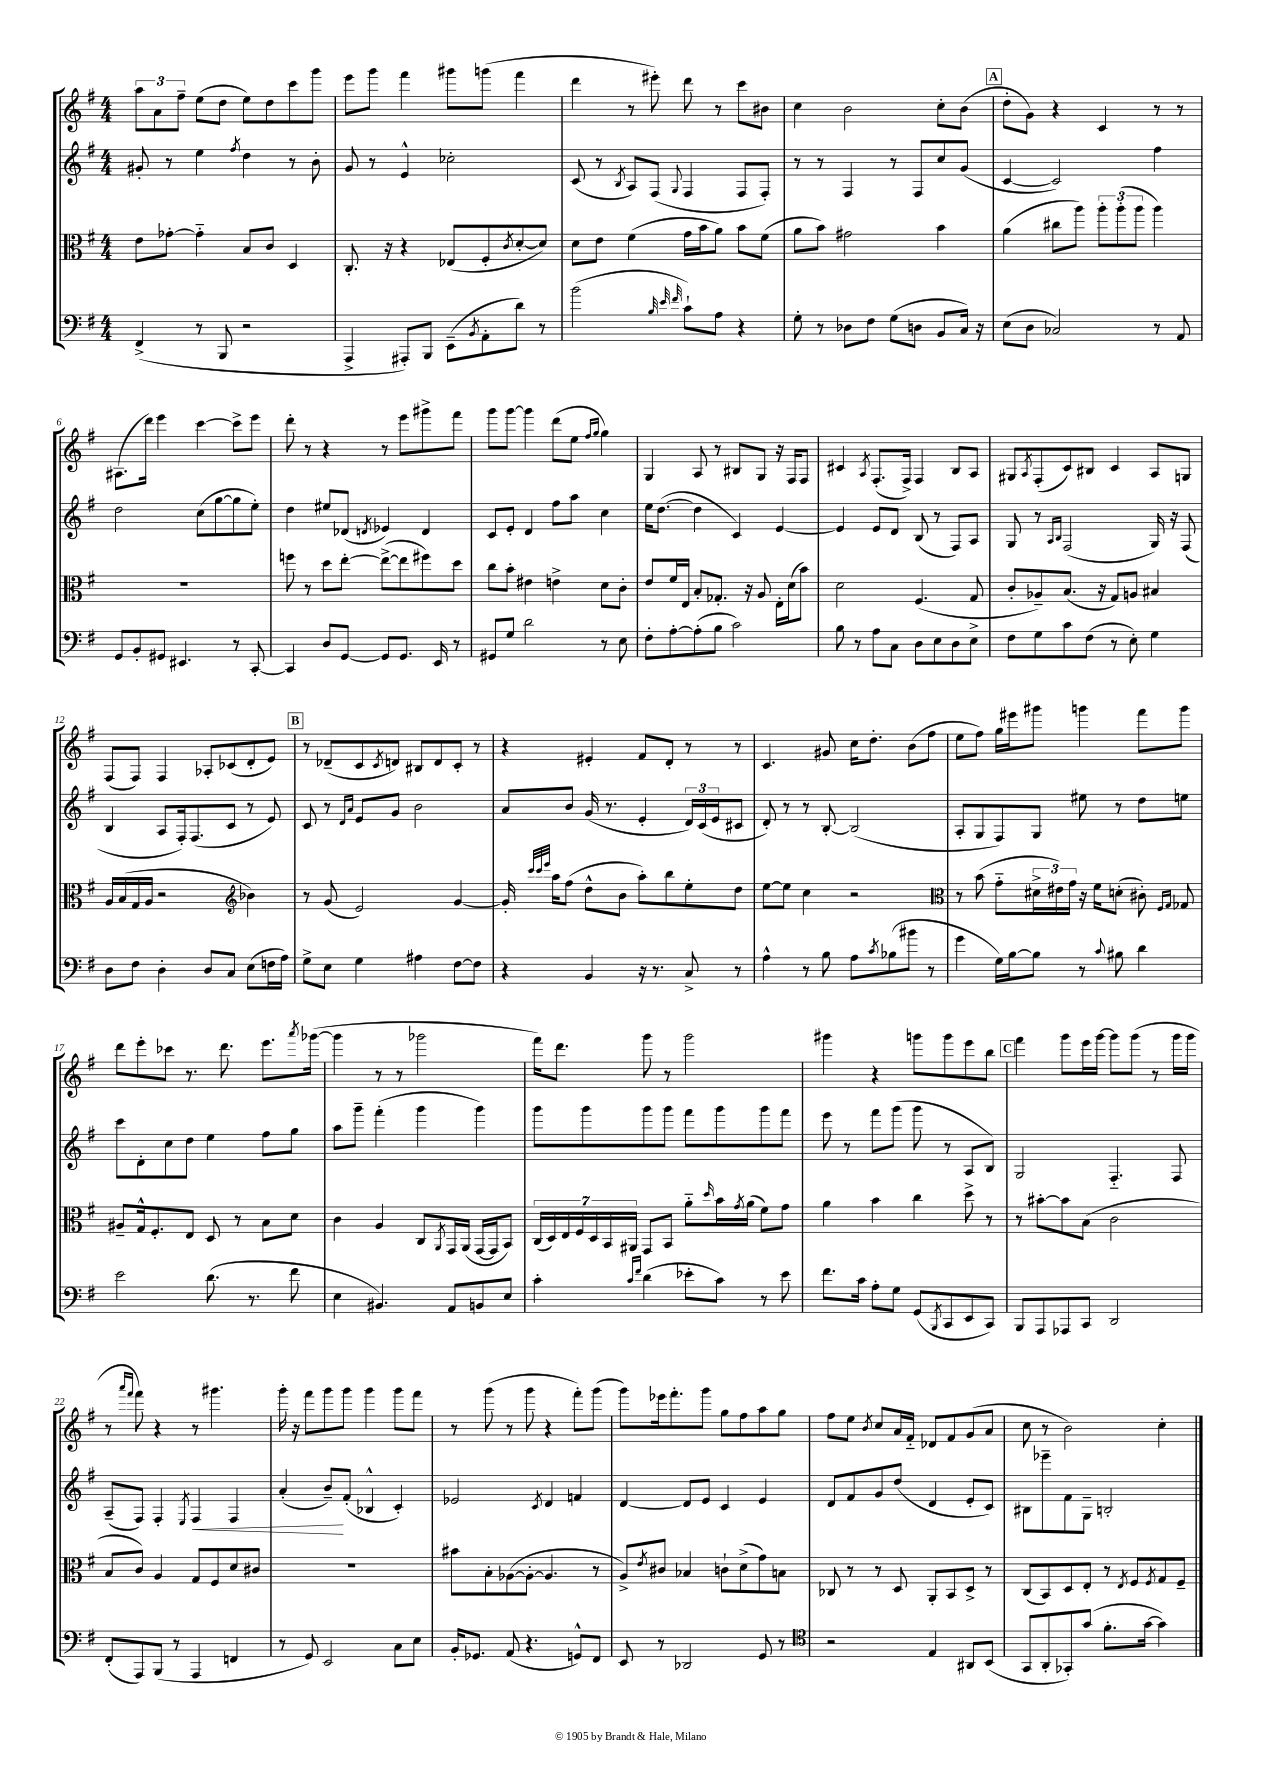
<<
\new StaffGroup <<
\new Staff = "s0" {
    \clef treble \key g \major \numericTimeSignature \time 4/4
    \tuplet 3/2 { a''8 a'8 fis''8-- } e''8( d''8 e''8) d''8 c'''8 g'''8 |
    e'''8 g'''8 fis'''4 gis'''8 g'''8( fis'''4 |
    d'''4 r8 eis'''8-.) d'''8 r8 c'''8 bis'8 |
    c''4 b'2 c''8-. b'8( |
    \mark \markup { \box "A" } d''8-. g'8) r4 c'4 r8 r8 |
    ais8.( d'''16) e'''4 c'''4~ c'''8-> e'''8 |
    d'''8-. r8 r4 r8 e'''8 gis'''8-> fis'''8 |
    g'''8 g'''8~ g'''4 d'''8( e''8 \grace { fis''16 g''16 } g''4) |
    g4 a8 r8 bis8 g8 r16 fis16 fis8 |
    cis'4 \acciaccatura { a8 } fis8.-.( fis16->) fis4 b8 a8 |
    gis8 \acciaccatura { a8 } fis8-.( c'8) bis8 c'4 a8 g8 |
    fis8( fis8) fis4 aes8-. ces'8( d'8-. e'8) |
    \mark \markup { \box "B" } r8 des'8--( c'8 \acciaccatura { c'8 } d'8) bis8 d'8 c'8-. r8 |
    r4 eis'4-. fis'8 d'8-. r8 r8 |
    c'4. gis'8 c''16 d''8.-. b'8( fis''8 |
    e''8 fis''8) g''16 eis'''16 gis'''8 g'''4 fis'''8 g'''8 |
    d'''8 e'''8-. ces'''8 r8. d'''8. e'''8. \acciaccatura { a'''8 } ges'''16~( |
    ges'''4 r8 r8 ges'''2 |
    fis'''16) d'''8. g'''8 r8 g'''2 |
    gis'''4 r4 g'''8 g'''8 e'''8 b''8 |
    \mark \markup { \box "C" } fis'''4 g'''8 e'''16 g'''16~ g'''8 g'''8( r8 g'''16 g'''16 |
    r8 \grace { a'''16 fis'''16 } fis'''8) r4 r8 gis'''4. |
    g'''16-. r16 fis'''8 g'''8 g'''8 g'''4 g'''8 fis'''8 |
    r8 g'''8( r8 g'''8 r4 fis'''8-.) g'''8( |
    g'''8) ees'''16 fis'''8.-. g'''8 g''8 fis''8 a''8 g''8 |
    fis''8 e''8 \acciaccatura { b'8 } c''8 a'16 fis'16-_ des'8 fis'8 g'8( a'8 |
    c''8 r8 b'2) c''4-. \bar "|." |
}
\new Staff = "s1" {
    \clef treble \key g \major \numericTimeSignature \time 4/4
    gis'8-. r8 e''4 \acciaccatura { fis''8 } d''4 r8 b'8-. |
    g'8 r8 e'4-^ ces''2-. |
    c'8( r8 \acciaccatura { b8 } a8) fis8( \appoggiatura { g8 } fis4 fis8 fis8-.) |
    r8 r8 fis4 r8 fis8 c''8 g'8( |
    \mark \markup { \box "A" } c'4~ c'2) fis''4 |
    d''2 c''8( g''8~ g''8 e''8-.) |
    d''4 eis''8 des'8( \acciaccatura { d'8 } ees'4) d'4 |
    c'8 e'8-. d'4 fis''8 a''8 c''4 |
    e''16 d''8.~( d''4 c'4) e'4~ |
    e'4 e'8 d'8 b8( r8 fis8) a8 |
    g8 r8 \grace { a16 b16 } fis2( g16) r16 fis8( |
    b4 a8 fis16-.) fis8.( c'8 r8 e'8) |
    \mark \markup { \box "B" } c'8 r8 \grace { d'16 a'16 } e'8 g'8 b'2 |
    a'8 b'8 g'16( r8. e'4-. \tuplet 3/2 { d'16) c'16( e'16 } cis'8 |
    d'8-.) r8 r8 b8~-. b2( |
    a8-. g8 fis8) g8 eis''8 r8 d''8 e''8 |
    c'''8 d'8-. c''8 d''8 e''4 fis''8 g''8 |
    a''8 g'''8-- fis'''4-.( g'''4 g'''4) |
    g'''8 g'''8 g'''8 g'''8 fis'''8 g'''8 g'''8 fis'''8 |
    e'''8 r8 fis'''8 g'''8( g'''8 r8 a8 b8) |
    \mark \markup { \box "C" } g2 fis4.-_ fis8 |
    a8--( fis8) fis4-. \acciaccatura { e8 } fis4\< fis4 |
    a'4-.( b'8--\!) fis'8-.( bes4-^ c'4-.) |
    ees'2 \acciaccatura { c'8 } d'4 f'4 |
    d'4~ d'8 e'8 c'4 e'4 |
    d'8 fis'8 g'8 d''8( d'4 e'8-. c'8) |
    bis8 ees'''8-- fis'8 g8-- b2-. \bar "|." |
}
\new Staff = "s2" {
    \clef alto \key g \major \numericTimeSignature \time 4/4
    e'8 ges'8~-. ges'4-_ b8 c'8 d4 |
    c8.-. r16 r4 ees8( fis8-. \acciaccatura { c'8 } d'8~-. d'8) |
    d'8 e'8 fis'4( g'16 b'16 a'8) b'8 fis'8( |
    a'8 b'8) gis'2 b'4 |
    \mark \markup { \box "A" } a'4( cis''8 a''8) \tuplet 3/2 { a''8-. a''8-.( a''8 } a''4) |
    R1 |
    f''8 r8 d''8 e''8~-. e''8~->( e''8 fis''8) d''8 |
    c''8 b'8-. eis'4 e'4-> d'8 c'8-. |
    e'8 fis'16 e16 b8-. ges8.-. r16 a8 e16-. d'16( b'8) |
    d'2 fis4.( g8 |
    c'8-. aes8--) b8.( r16 g8) a8 bis4 |
    a16 b16( g16 a16 r2 \clef treble bes'4) |
    \mark \markup { \box "B" } r8 g'8( e'2) g'4~ |
    g'16-. \grace { c'''32 c'''32 e'''32 } a''16 fis''8( d''8-^ b'8 a''8-.) b''8 e''8-. d''8 |
    e''8~ e''8 c''4 r2 |
    \clef alto r8 b'8( g'8-_ \tuplet 3/2 { dis'16-> eis'16) g'16 } r16 fis'16 d'8-.( cis'8-.) \grace { fis16 g16 } ges8 |
    ais8-- g16-^ fis8.-. e8 d8 r8 b8 d'8 |
    c'4 a4 c8 \acciaccatura { a,8 } g,16 a,16( g,16~ g,16 b,8) |
    \tuplet 7/4 { c16( d16) e16 fis16 d16 b,16 ais,16 } g,8 b,8 a'8-_ \grace { d''16 } b'16 \acciaccatura { g'8 } a'16( fis'8) g'8 |
    a'4 b'4 c''4 d''8-> r8 |
    \mark \markup { \box "C" } r8 bis'8~-. bis'8 b8( c'2 |
    b8 c'8) a4 g8 fis8 d'8 cis'8 |
    R1 |
    bis'8 b8-. aes8~( aes8~-. aes4. r8 |
    a8->) \acciaccatura { e'8 } cis'8 bes4 c'8-! d'8->( g'8) b8 |
    ces8 r8 r8 d8 a,8-. b,8 d8-> r8 |
    c8( b,8) d8 e8-. r8 \acciaccatura { e8 } fis8 \acciaccatura { fis8 } g8 fis8-- \bar "|." |
}
\new Staff = "s3" {
    \clef bass \key g \major \numericTimeSignature \time 4/4
    fis,4->( r8 b,,8 r2 |
    a,,4-> ais,,8-.) b,,8 e,8--( \acciaccatura { b,8 } a,8-. d'8) r8 |
    b'2( \grace { b32 e'32 fis'32 } c'8-!) a8 r4 |
    g8-. r8 des8 fis8 g8( d8 b,8 c16) r16 |
    \mark \markup { \box "A" } e8( d8 ces2) r8 a,8 |
    g,8 b,8-. gis,8 eis,4. r8 c,8~-. |
    c,4 d8 g,8~ g,8 g,8. e,16 r8 |
    gis,8 g8 d'2 r8 e8 |
    fis8-. a8~-. a8-.( b8 c'2) |
    b8 r8 a8 c8 d8 e8 d8 e8-> |
    fis8 g8 c'8 fis8( r8 e8-.) g4 |
    d8 fis8 d4-. d8 c8 e8( f16 a16) |
    \mark \markup { \box "B" } g8-> e8 g4 ais4 fis8~ fis8 |
    r4 b,4 r16 r8. c8-> r8 |
    a4-^ r8 b8 a8 \acciaccatura { c'8 } bes8( bis'8 r8 |
    g'4 g16) b16~ b8 r8 \appoggiatura { c'8 } bis8 d'4 |
    e'2 d'8.( r8. fis'8 |
    e4 bis,4.) a,8 b,8 e8 |
    c'4-. \grace { c'16 fis'16 } d'4( ees'8-. c'8) r8 ees'8 |
    fis'8. c'16 a8-. g8 g,8( \acciaccatura { b,,8 } c,8 e,8 c,8) |
    \mark \markup { \box "C" } b,,8 a,,8 aes,,8 c,8 d,2 |
    fis,8-.( a,,8) b,,8( r8 a,,4 f,4 |
    r8 g,8) e,2 c8 e8 |
    b,16-. ges,8. a,8( r4. g,8-^) fis,8 |
    e,8 r8 des,2 g,8 r8 |
    \clef tenor r2 e4 ais,8 b,8( |
    g,8 a,8-. ges,8-.) g'8( fis'8.-. g'16~ g'4) \bar "|." |
}
>>
>>
